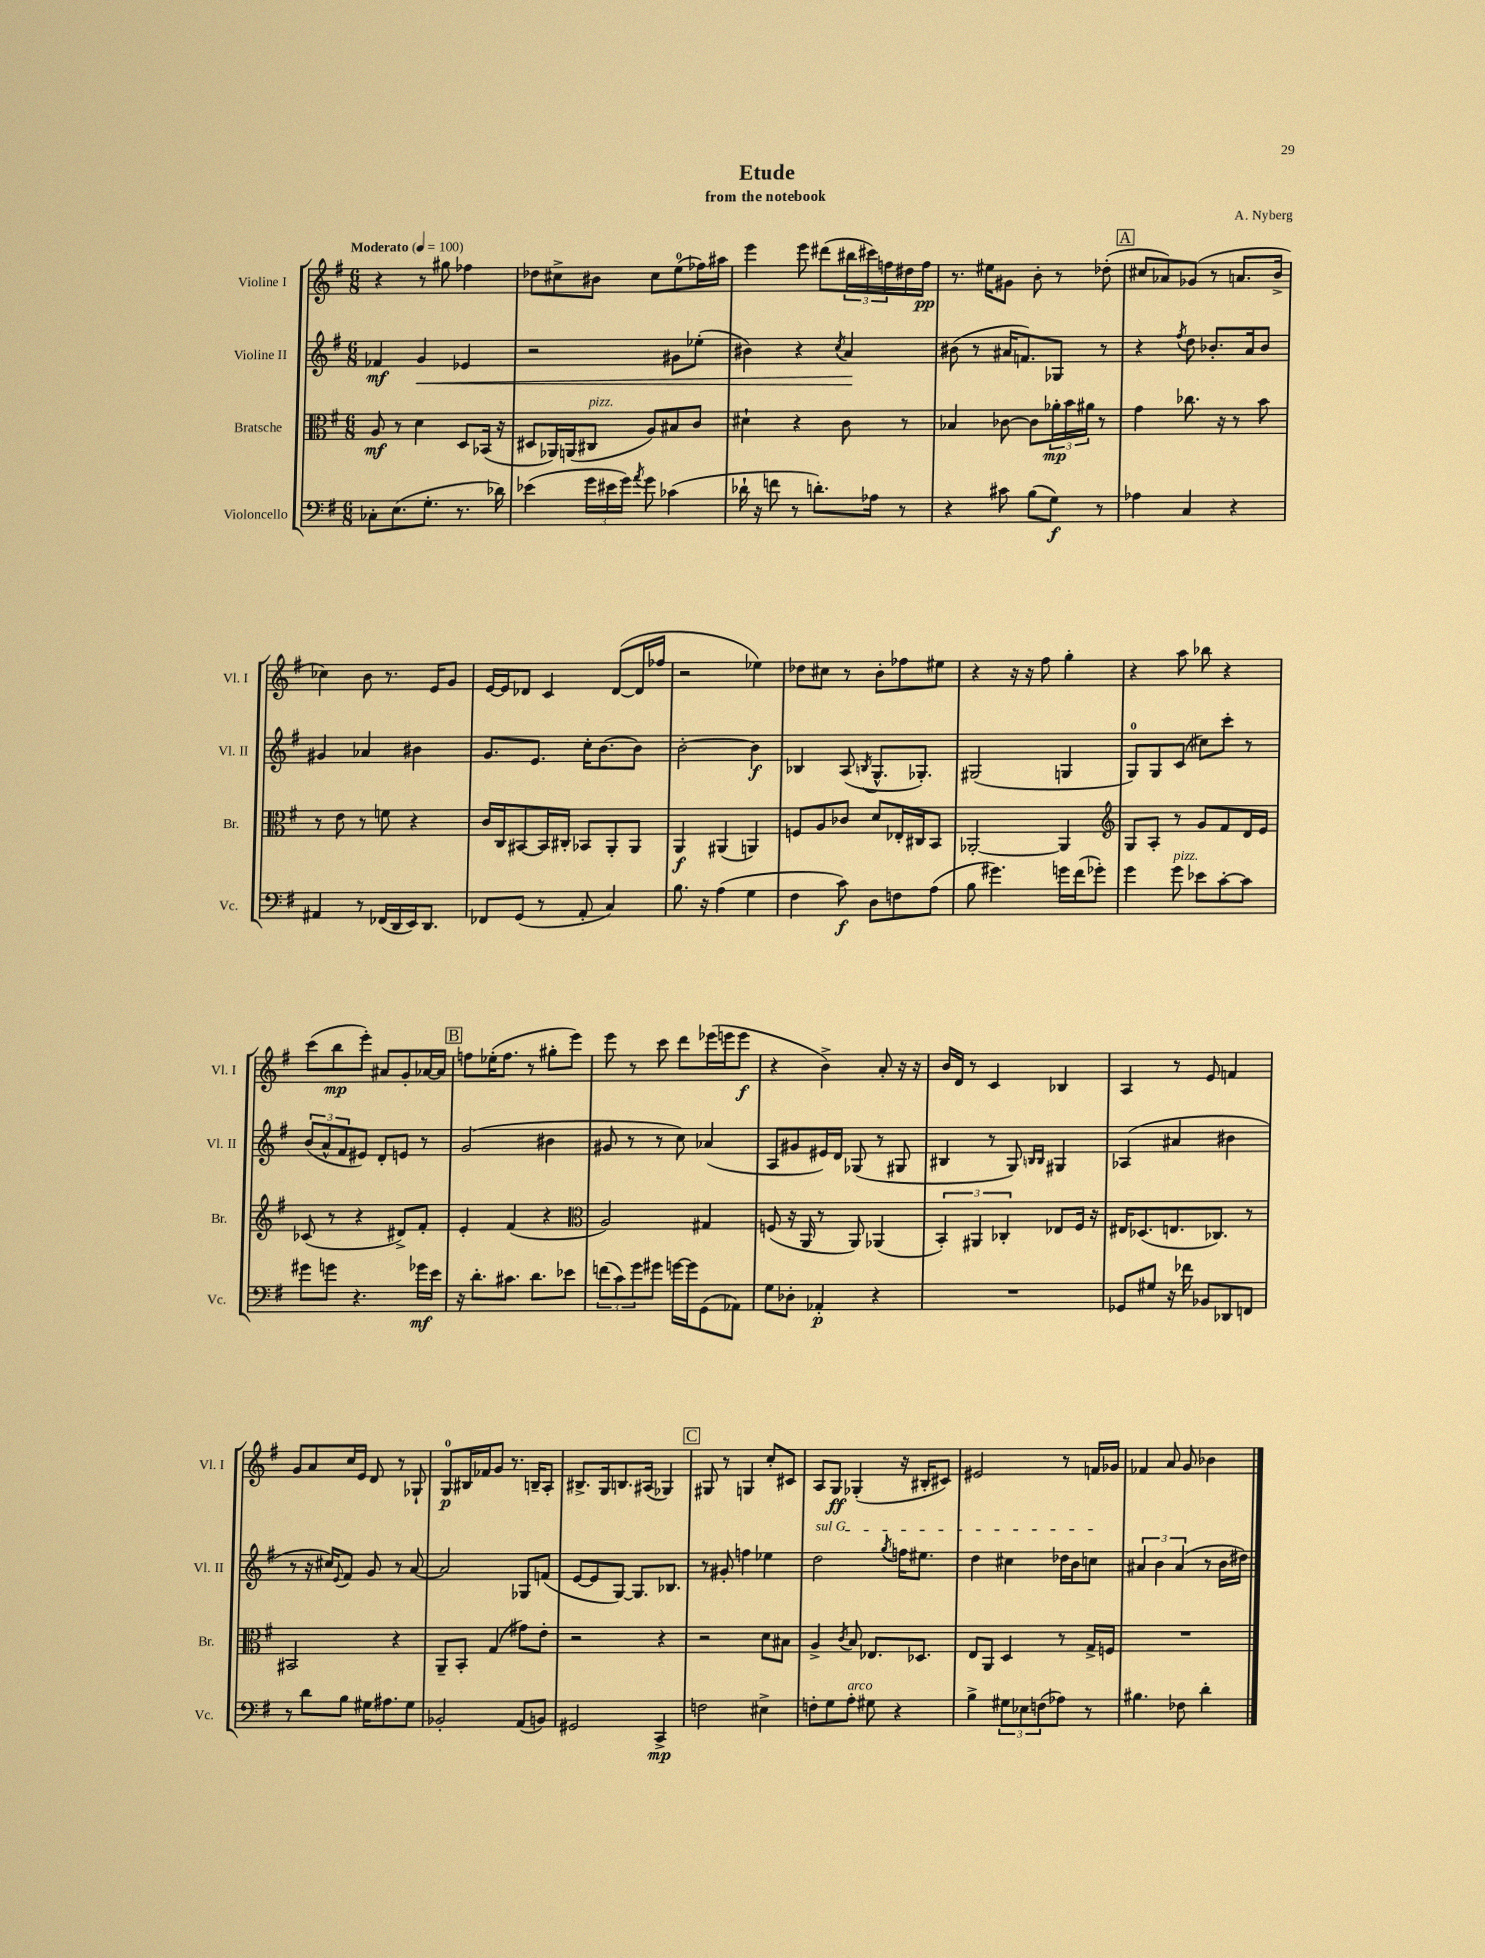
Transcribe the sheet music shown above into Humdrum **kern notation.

**kern	**dynam	**kern	**dynam	**kern	**dynam	**kern	**dynam
*part4	*part4	*part3	*part3	*part2	*part2	*part1	*part1
*staff4	*staff4	*staff3	*staff3	*staff2	*staff2	*staff1	*staff1
*I"Violoncello	*	*I"Bratsche	*	*I"Violine II	*	*I"Violine I	*
*I'Vc.	*	*I'Br.	*	*I'Vl. II	*	*I'Vl. I	*
*clefF4	*	*clefC3	*	*clefG2	*	*clefG2	*
*k[f#]	*	*k[f#]	*	*k[f#]	*	*k[f#]	*
*M6/8	*	*M6/8	*	*M6/8	*	*M6/8	*
*MM100	*	*MM100	*	*MM100	*	*MM100	*
=1	=1	=1	=1	=1	=1	=1	=1
!	!	!	!	!	!	!LO:TX:a:B:t=Moderato	!
8C-X'\L	.	8A/	mf	4f-X/	mf	4r	.
(8.E\	.	8r	.	.	.	.	.
!	!	!	!	!	!LO:HP:b	!	!
.	.	4d\	.	4g/	<	8r	.
8.G'\J	.	.	.	.	.	.	.
.	.	.	.	.	.	8gg#X\	.
8.r	.	8D/L	.	4e-X/	.	4ff-X\	.
.	.	(16BB-X/Jk	.	.	.	.	.
16d-X\)	.	16r	.	.	.	.	.
=2	=2	=2	=2	=2	=2	=2	=2
(4e-X\	.	8D#X/L	.	2r	.	8dd-X\L	.
.	.	16AA-X/L)	.	.	.	8cc#X^\	.
.	.	(16AAn/J	.	.	.	.	.
!	!	!LO:TX:a:i:t=pizz.	!	!	!	!	!
24g\LL	.	8C#X/J	.	.	.	8b#X\J	.
24e#X\	.	.	.	.	.	.	.
24g\JJ)	.	.	.	.	.	.	.
8qa/	.	.	.	.	.	.	.
8g\	.	8A/L)	.	.	.	8cc#\L	.
(4c-X\	.	8B#X/	.	8g#X\L	.	(8ee\	.
.	.	8c/J	.	(8ee-X'\J	.	16ff-X\L)	.
.	.	.	.	.	.	16aa#X\JJ	.
=3	=3	=3	=3	=3	=3	=3	=3
16d-X`\	.	4d#X`\	.	4b#X\)	.	4eee\	.
16r	.	.	.	.	.	.	.
8fn\	.	.	.	.	.	.	.
8r	.	4r	.	4r	.	8eee\	.
8.dn'\L)	.	.	.	.	.	(8ddd#X\L	.
.	.	.	.	8qcc/	.	.	.
.	.	8c\	.	4a/	.	24bb#X\L	.
.	.	.	.	.	.	24ccc#X\)	.
16A-X\Jk	.	.	.	.	.	.	.
.	.	.	.	.	.	24ffn\	.
8r	.	8r	.	.	.	16dd#X\	.
.	.	.	.	.	.	16ff\JJ	pp
.	.	.	.	.	[	.	.
=4	=4	=4	=4	=4	=4	=4	=4
4r	.	4B-X/	.	(8b#X\	.	8.r	.
.	.	.	.	8r	.	.	.
.	.	.	.	.	.	16ee#X\KL	.
8c#X\	.	[8c-X\	.	16a#X/KL	.	8g#X\J	.
.	.	.	.	8.fn/)	.	.	.
(8B\L	.	8c-\L]	.	.	.	8b'\	.
8G\J)	f	24a-X'\L	mp	8G-X/J	.	8r	.
.	.	24b\	.	.	.	.	.
.	.	24a#X\JJ	.	.	.	.	.
8r	.	8r	.	8r	.	(8dd-X'\	.
!!LO:REH:place=s1:t=A
=5	=5	=5	=5	=5	=5	=5	=5
4A-X\	.	4g\	.	4r	.	8cc#X/L	.
.	.	.	.	.	.	8a-X/)	.
.	.	.	.	8qff#/	.	.	.
4C/	.	8.cc-X\	.	8dd\	.	(8g-X/J	.
.	.	.	.	8.b-X'/L	.	8r	.
.	.	16r	.	.	.	.	.
4r	.	8r	.	.	.	8.an/L	.
.	.	.	.	16a/k	.	.	.
.	.	8b\	.	8b-/J	.	.	.
.	.	.	.	.	.	16b^/Jk	.
!!LO:LB:g=z
=6	=6	=6	=6	=6	=6	=6	=6
4AA#X/	.	8r	.	4g#X/	.	4cc-X\)	.
.	.	8e\	.	.	.	.	.
8r	.	8r	.	4a-X/	.	8b\	.
(16FF-X/LL	.	8fn\	.	.	.	8.r	.
16DD/	.	.	.	.	.	.	.
16EE/J)	.	4r	.	4b#X\	.	.	.
8.DD/J	.	.	.	.	.	16e/KL	.
.	.	.	.	.	.	8g/J	.
=7	=7	=7	=7	=7	=7	=7	=7
8FF-X/L	.	16c/LL	.	8.g/L	.	[16e/LL	.
.	.	16C/J	.	.	.	16e/J]	.
(8GG/J	.	[8BB#X/	.	.	.	8d-X/J	.
.	.	.	.	8.e/J	.	.	.
8r	.	16BB#/L]	.	.	.	4c/	.
.	.	16C#X'/JJ	.	.	.	.	.
8AA'/	.	8BB-X/L	.	16cc'\KL	.	.	.
.	.	.	.	[8.b\	.	.	.
4C/)	.	8AA'/	.	.	.	([8d-/L	.
.	.	8AA/J	.	8b\J]	.	16d-/L]	.
.	.	.	.	.	.	16ff-X/JJ	.
=8	=8	=8	=8	=8	=8	=8	=8
8.B\	.	4AA/	f	[2b'\	.	2r	.
16r	.	.	.	.	.	.	.
(4A\	.	(4AA#X/	.	.	.	.	.
4G\	.	4AAn/)	.	4b\]	f	4ee-X\)	.
=9	=9	=9	=9	=9	=9	=9	=9
4F#\	.	8Fn/L	.	4B-X/	.	8dd-X\L	.
.	.	8A/	.	.	.	8cc#X\J	.
8c\)	f	8c-X/J	.	(8A/	.	8r	.
.	.	.	.	8qBn/	.	.	.
8D\L	.	8d/L	.	8.G^^/L	.	8b'\L	.
8Fn\	.	16E-X'/L	.	.	.	8ff-X\	.
.	.	16C#X/J	.	8.G-X'/J)	.	.	.
(8A\J	.	8BB/J	.	.	.	8ee#X\J	.
=10	=10	=10	=10	=10	=10	=10	=10
8B\	.	[2AA-X'/	.	(2G#X/	.	4r	.
4.g#X\)	.	.	.	.	.	.	.
.	.	.	.	.	.	16r	.
.	.	.	.	.	.	16r	.
.	.	.	.	.	.	8ff#\	.
16gn\LL	.	4AA-/]	.	4Gn/	.	4gg'\	.
(16f#\J	.	.	.	.	.	.	.
8g-X'\J)	.	.	.	.	.	.	.
=11	=11	=11	=11	=11	=11	=11	=11
*	*	*clefG2	*	*	*	*	*
4g\	.	8G/L	.	8G/L)	.	4r	.
.	.	8A'/J	.	8G/	.	.	.
!LO:TX:a:i:t=pizz.	!	!	!	!	!	!	!
8g\	.	8r	.	(8c/J	.	8aa\	.
8e-X\L	.	8g/L	.	8cc#X\L)	.	8bb-X\	.
[8c'\	.	8f#/	.	8ccc'\J	.	4r	.
8c\J]	.	16d/L	.	8r	.	.	.
.	.	16e/JJ	.	.	.	.	.
!!LO:LB:g=z
=12	=12	=12	=12	=12	=12	=12	=12
8g#X\L	.	(8c-X/	.	(12b/L	.	(8ccc\L	.
.	.	.	.	12a^^/	.	.	.
8gn\J	.	8r	.	.	.	8bb\	mp
.	.	.	.	12f#/	.	.	.
4.r	.	4r	.	8e#X/J)	.	8eee'\J)	.
.	.	.	.	8d'/L	.	8a#X/L	.
.	.	8d#X^/L)	.	8en/J	.	8g'/	.
16g-X\LL	mf	8f#'/J	.	8r	.	[16a-X/L	.
16e\JJ	.	.	.	.	.	16a-/JJ]	.
!!LO:REH:place=s1:t=B
=13	=13	=13	=13	=13	=13	=13	=13
16r	.	4e'/	.	(2g/	.	8ffn\L	.
8.d'\L	.	.	.	.	.	.	.
.	.	.	.	.	.	(16ee-X'\K	.
.	.	.	.	.	.	8.ff\J	.
8.c#X\J	.	(4f#/	.	.	.	.	.
.	.	.	.	.	.	8r	.
8.d\L	.	.	.	.	.	.	.
.	.	4r	.	4b#X\	.	8gg#X'\L	.
8e-X\J	.	.	.	.	.	8eee\J)	.
=14	=14	=14	=14	=14	=14	=14	=14
*	*	*clefC3	*	*	*	*	*
(12fn\L	.	2A/)	.	8g#X/	.	8eee\	.
12c\)	.	.	.	.	.	.	.
.	.	.	.	8r	.	8r	.
12g\	.	.	.	.	.	.	.
8g#X\J	.	.	.	8r	.	8ccc\	.
[16gn\LL	.	.	.	8cc\)	.	8ddd\L	.
16g\J]	.	.	.	.	.	.	.
(8GG\	.	4G#X/	.	(4a-X/	.	(16eee-X\L	.
.	.	.	.	.	.	16eeen\J	.
8AA-X\J)	.	.	.	.	.	8eee\J	f
=15	=15	=15	=15	=15	=15	=15	=15
8G\L	.	(8Fn/	.	8A/L	.	4r	.
8D-X'\J	.	16r	.	8g#X/	.	.	.
.	.	16AA/	.	.	.	.	.
4AA-X'/	p	8r	.	16e#X/L)	.	4b^\)	.
.	.	.	.	16d/JJ	.	.	.
.	.	8AA/)	.	(8G-X/	.	.	.
4r	.	(4AA-X/	.	8r	.	8a'/	.
.	.	.	.	8G#X/	.	16r	.
.	.	.	.	.	.	16r	.
=16	=16	=16	=16	=16	=16	=16	=16
2.r	.	6BB'/)	.	4B#X/	.	16b/LL	.
.	.	.	.	.	.	16d/JJ	.
.	.	.	.	.	.	8r	.
.	.	6AA#X/	.	.	.	.	.
.	.	.	.	8r	.	4c/	.
.	.	6C-X'/	.	.	.	.	.
.	.	.	.	8G/)	.	.	.
.	.	.	.	16qqBn/LL	.	.	.
.	.	.	.	16qqB/JJ	.	.	.
.	.	8E-X/L	.	4G#X/	.	4B-X/	.
.	.	16F#/Jk	.	.	.	.	.
.	.	16r	.	.	.	.	.
=17	=17	=17	=17	=17	=17	=17	=17
8GG-X/L	.	16E#X/KL	.	(4A-X/	.	4A/	.
.	.	(8.D-X/	.	.	.	.	.
8G#X/J	.	.	.	.	.	.	.
16r	.	8.En/	.	4a#X/	.	8r	.
16f-X\	.	.	.	.	.	.	.
8BB-X/L	.	.	.	.	.	8e/	.
.	.	8.C-X/J)	.	.	.	.	.
8DD-X/	.	.	.	4b#X\	.	4fn/	.
8FFn/J	.	8r	.	.	.	.	.
!!LO:LB:g=z
=18	=18	=18	=18	=18	=18	=18	=18
8r	.	2BB#X/	.	8r	.	8g/L	.
8d\L	.	.	.	16r	.	8a/	.
.	.	.	.	16cc#X/KL)	.	.	.
.	.	.	.	8qqe/	.	.	.
8B\J	.	.	.	8f#/J	.	16cc/L	.
.	.	.	.	.	.	16e/JJ	.
16G#X\KL	.	.	.	8g/	.	8d/	.
8.A#X\	.	.	.	.	.	.	.
.	.	4r	.	8r	.	8r	.
8G#\J	.	.	.	[8a/	.	8G-X`/	.
=19	=19	=19	=19	=19	=19	=19	=19
2BB-X'/	.	8AA~/L	.	2a/]	.	8G/L	p
.	.	8BB'/J	.	.	.	16B#X/L	.
.	.	.	.	.	.	16f-X/J	.
.	.	(4G/	.	.	.	8g/J	.
.	.	.	.	.	.	8.r	.
(8AA/L	.	8g#X\L)	.	8G-X/L	.	.	.
.	.	.	.	.	.	16Bn~/KL	.
8BBn/J)	.	8e'\J	.	(8fn/J	.	8A'/J	.
=20	=20	=20	=20	=20	=20	=20	=20
2GG#X/	.	2r	.	[8e/L	.	8.B#X^/L	.
.	.	.	.	8e/]	.	.	.
.	.	.	.	.	.	16G/k	.
.	.	.	.	[8G/J)	.	8.Bn/	.
.	.	.	.	8.G/L]	.	.	.
.	.	.	.	.	.	(16A#X/Jk	.
4CC^/	mp	4r	.	.	.	4G-X/)	.
.	.	.	.	8.B-X/J	.	.	.
!!LO:REH:place=s1:t=C
=21	=21	=21	=21	=21	=21	=21	=21
2Fn\	.	2r	.	8r	.	8G#X/	.
.	.	.	.	8g#X'/	.	8r	.
.	.	.	.	4ffn\	.	4Gn/	.
4E#X^\	.	8d\L	.	4ee-X\	.	8cc'/L	.
.	.	8B#X\J	.	.	.	8c#X/J	.
=22	=22	=22	=22	=22	=22	=22	=22
!	!	!	!	!LO:TX:a:i:t=sul G	!	!	!
8Fn'\L	.	4A^/	.	2dd\	.	8A/L	.
8G\	.	.	.	.	.	8G/J	ff
.	.	8qc/	.	.	.	.	.
!LO:TX:a:i:t=arco	!	!	!	!	!	!	!
8A'\J	.	8B/	.	.	.	(4G-X'/	.
8G#X\	.	8.E-X/L	.	.	.	.	.
.	.	.	.	8qgg/	.	.	.
4r	.	.	.	16ffn\KL	.	16r	.
.	.	8.D-X/J	.	8.ee#X\J	.	16B#X'/KL	.
.	.	.	.	.	.	8c#X/J)	.
=23	=23	=23	=23	=23	=23	=23	=23
4B^\	.	8E/L	.	4dd\	.	2e#X/	.
.	.	8AA/J	.	.	.	.	.
12G#X\L	.	4D/	.	4cc#X\	.	.	.
12E-X\	.	.	.	.	.	.	.
(12Fn\	.	.	.	.	.	.	.
8A-X\J)	.	8r	.	16dd-X\LL	.	8r	.
.	.	.	.	16b\J	.	.	.
8r	.	16G^/LL	.	8ccn\J	.	16fn/LL	.
.	.	16Fn/JJ	.	.	.	16g-X/JJ	.
=24	=24	=24	=24	=24	=24	=24	=24
4.B#X\	.	2.r	.	6a#X/	.	4f-X/	.
.	.	.	.	6b\	.	.	.
.	.	.	.	.	.	8a/	.
.	.	.	.	(6a#/	.	.	.
8F-X\	.	.	.	.	.	8g/	.
4d'\	.	.	.	8r	.	4b-X\	.
.	.	.	.	16b\LL	.	.	.
.	.	.	.	16dd#X\JJ)	.	.	.
==	==	==	==	==	==	==	==
*-	*-	*-	*-	*-	*-	*-	*-
